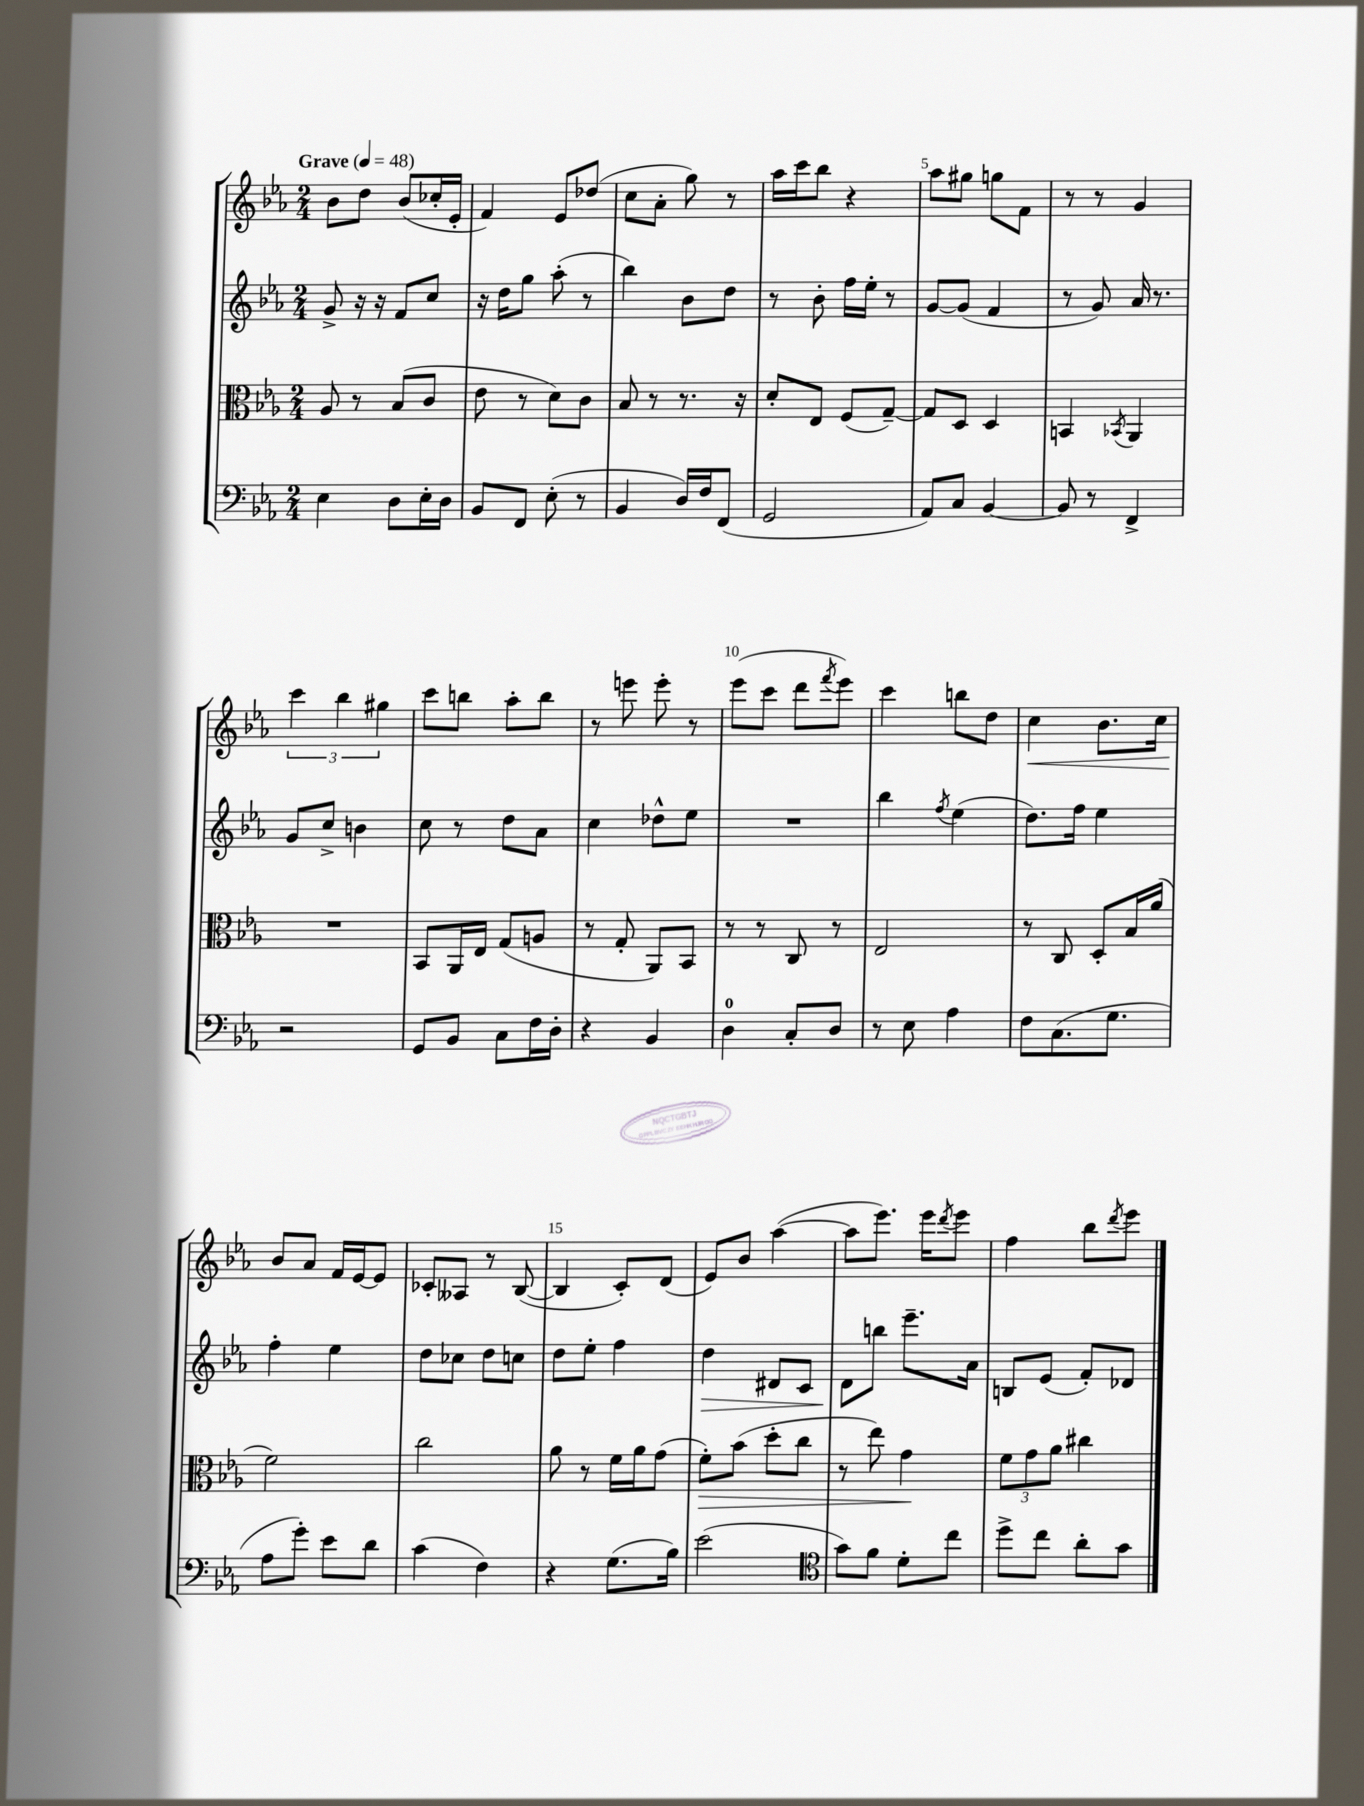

**kern	**kern	**dynam	**kern	**dynam	**kern	**dynam
*part4	*part3	*part3	*part2	*part2	*part1	*part1
*staff4	*staff3	*staff3	*staff2	*staff2	*staff1	*staff1
*clefF4	*clefC3	*	*clefG2	*	*clefG2	*
*k[b-e-a-]	*k[b-e-a-]	*	*k[b-e-a-]	*	*k[b-e-a-]	*
*M2/4	*M2/4	*	*M2/4	*	*M2/4	*
*MM48	*MM48	*	*MM48	*	*MM48	*
=1	=1	=1	=1	=1	=1	=1
!	!	!	!	!	!LO:TX:a:B:t=Grave	!
4E-\	8A-/	.	8g^/	.	8b-\L	.
.	8r	.	16r	.	8dd\J	.
.	.	.	16r	.	.	.
8D\L	(8B-/L	.	8f/L	.	(8b-/L	.
16E-'\L	8c/J	.	8cc/J	.	16cc-X'/L	.
16D\JJ	.	.	.	.	16e-'/JJ	.
=2	=2	=2	=2	=2	=2	=2
8BB-/L	8e-\	.	16r	.	4f/)	.
.	.	.	16dd\KL	.	.	.
8FF/J	8r	.	8gg\J	.	.	.
(8E-'\	8d\L)	.	(8aa-'\	.	8e-/L	.
8r	8c\J	.	8r	.	(8dd-X/J	.
=3	=3	=3	=3	=3	=3	=3
4BB-/	8B-/	.	4bb-\)	.	8cc\L	.
.	8r	.	.	.	8a-'\J	.
16D/LL)	8.r	.	8b-\L	.	8gg\)	.
16F/J	.	.	.	.	.	.
(8FF/J	.	.	8dd\J	.	8r	.
.	16r	.	.	.	.	.
=4	=4	=4	=4	=4	=4	=4
2GG/	8d'/L	.	8r	.	16aa-\LL	.
.	.	.	.	.	16ccc\J	.
.	8E-/J	.	8b-'\	.	8bb-\J	.
.	(8F/L	.	16ff\LL	.	4r	.
.	.	.	16ee-'\JJ	.	.	.
.	[8G~/J)	.	8r	.	.	.
=5	=5	=5	=5	=5	=5	=5
8AA-/L)	8G/L]	.	[8g/L	.	8aa-\L	.
8C/J	8D/J	.	(8g/J]	.	8gg#X\J	.
[4BB-/	4D/	.	4f/	.	8ggn\L	.
.	.	.	.	.	8f\J	.
=6	=6	=6	=6	=6	=6	=6
8BB-/]	4BBn/	.	8r	.	8r	.
8r	.	.	8g/)	.	8r	.
.	8qBB-X/	.	.	.	.	.
4FF^/	4AA-/	.	16a-/	.	4g/	.
.	.	.	8.r	.	.	.
!!LO:LB:g=z
=7	=7	=7	=7	=7	=7	=7
2r	2r	.	8g/L	.	6ccc\	.
.	.	.	8cc^/J	.	.	.
.	.	.	.	.	6bb-\	.
.	.	.	4bn\	.	.	.
.	.	.	.	.	6gg#X\	.
=8	=8	=8	=8	=8	=8	=8
8GG/L	8BB-/L	.	8cc\	.	8ccc\L	.
8BB-/J	16AA-/L	.	8r	.	8bbn\J	.
.	16E-/JJ	.	.	.	.	.
8C\L	(8G/L	.	8dd\L	.	8aa-'\L	.
16F\L	8An/J	.	8a-\J	.	8bb\J	.
16D'\JJ	.	.	.	.	.	.
=9	=9	=9	=9	=9	=9	=9
4r	8r	.	4cc\	.	8r	.
.	8G'/	.	.	.	8eeen\	.
4BB-/	8AA-/L)	.	8dd-X^^\L	.	8eee'\	.
.	8BB-/J	.	8ee-\J	.	8r	.
=10	=10	=10	=10	=10	=10	=10
4D\	8r	.	2r	.	(8eee-\L	.
.	8r	.	.	.	8ccc\J	.
8C'/L	8C/	.	.	.	8ddd\L	.
.	.	.	.	.	8qfff/	.
8D/J	8r	.	.	.	8eee-\J)	.
=11	=11	=11	=11	=11	=11	=11
8r	2E-/	.	4bb-\	.	4ccc\	.
8E-\	.	.	.	.	.	.
.	.	.	8qff/	.	.	.
4A-\	.	.	(4ee-\	.	8bbn\L	.
.	.	.	.	.	8dd\J	.
=12	=12	=12	=12	=12	=12	=12
!	!	!	!	!	!	!LO:HP:b
8F\L	8r	.	8.dd\L)	.	4cc\	<
(8.C\	8C/	.	.	.	.	.
.	.	.	16ff\Jk	.	.	.
.	8D'/L	.	4ee-\	.	8.b-\L	.
8.G\J	.	.	.	.	.	.
.	16B-/L	.	.	.	.	.
.	(16a-/JJ	.	.	.	16cc\Jk	.
!!LO:LB:g=z
=13	=13	=13	=13	=13	=13	=13
8A-\L	2f\)	.	4ff'\	.	8b-/L	.
8g'\J)	.	.	.	.	8a-/J	[
8e-\L	.	.	4ee-\	.	16f/LL	.
.	.	.	.	.	[16e-/J	.
8d\J	.	.	.	.	8e-/J]	.
=14	=14	=14	=14	=14	=14	=14
(4c\	2cc\	.	8dd\L	.	8c-X'/L	.
.	.	.	8cc-X\J	.	8A--X/J	.
4F\)	.	.	8dd\L	.	8r	.
.	.	.	8ccn\J	.	([8B-/	.
=15	=15	=15	=15	=15	=15	=15
4r	8a-\	.	8dd\L	.	4B-/]	.
.	8r	.	8ee-'\J	.	.	.
(8.G\L	16f\LL	.	4ff\	.	8c'/L)	.
.	16a-\J	.	.	.	.	.
.	(8g\J	.	.	.	(8d/J	.
16B-\Jk)	.	.	.	.	.	.
=16	=16	=16	=16	=16	=16	=16
!	!	!LO:HP:b	!	!LO:HP:b	!	!
(2e-\	8f'\L)	>	4dd\	>	8e-/L)	.
.	(8b-\J	.	.	.	8b-/J	.
.	8dd'\L	.	8d#X/L	.	([4aa-\	.
.	8cc\J	.	8c/J	.	.	.
=17	=17	=17	=17	=17	=17	=17
*clefC4	*	*	*	*	*	*
8g\L)	8r	.	8d\L	.	8aa-\L]	.
8f\J	8ee-\)	.	8bbn\J	]	8.eee-\J)	.
8d'\L	4g\	.	8.eee-~\L	.	.	.
.	.	.	.	.	16eee-\KL	.
.	.	.	.	.	8qddd/	.
8cc\J	.	.	.	.	8eee-\J	.
.	.	.	16a-\Jk	.	.	.
.	.	]	.	.	.	.
=18	=18	=18	=18	=18	=18	=18
8dd^\L	12f\L	.	8Bn/L	.	4ff\	.
.	12g\	.	.	.	.	.
8cc\J	.	.	(8e-/J	.	.	.
.	12a-\J	.	.	.	.	.
8a-'\L	4cc#X\	.	8f'/L)	.	8bb-\L	.
.	.	.	.	.	8qddd/	.
8g\J	.	.	8d-X/J	.	8eee-\J	.
==	==	==	==	==	==	==
*-	*-	*-	*-	*-	*-	*-
